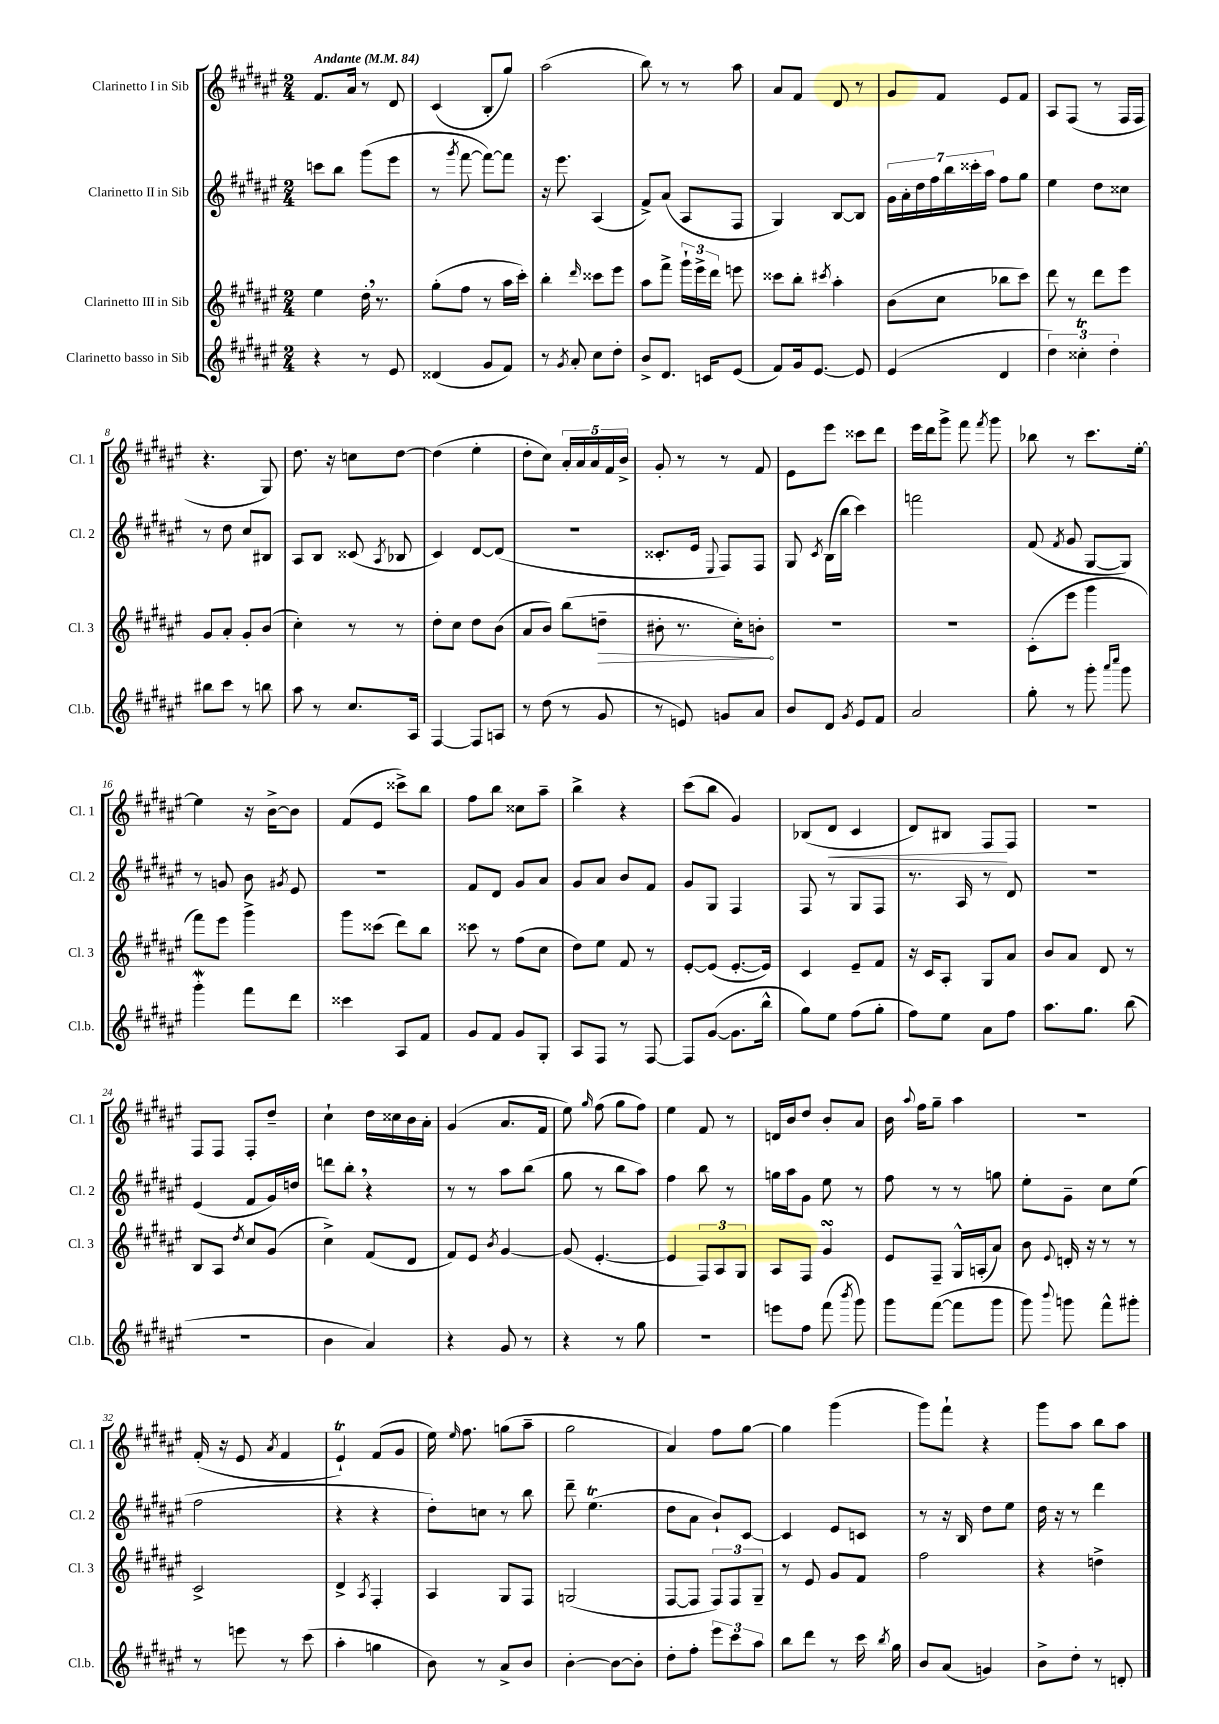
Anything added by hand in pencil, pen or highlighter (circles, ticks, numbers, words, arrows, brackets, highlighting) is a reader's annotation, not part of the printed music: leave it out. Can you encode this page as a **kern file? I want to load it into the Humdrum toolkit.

**kern	**kern	**dynam	**kern	**kern	**dynam
*part4	*part3	*part3	*part2	*part1	*part1
*staff4	*staff3	*staff3	*staff2	*staff1	*staff1
*I"Clarinetto basso in Sib	*I"Clarinetto III in Sib	*	*I"Clarinetto II in Sib	*I"Clarinetto I in Sib	*
*I'Cl.b.	*I'Cl. 3	*	*I'Cl. 2	*I'Cl. 1	*
*clefG2	*clefG2	*	*clefG2	*clefG2	*
*k[f#c#g#d#a#e#]	*k[f#c#g#d#a#e#]	*	*k[f#c#g#d#a#e#]	*k[f#c#g#d#a#e#]	*
*M2/4	*M2/4	*	*M2/4	*M2/4	*
*MM84	*MM84	*	*MM84	*MM84	*
=1	=1	=1	=1	=1	=1
!	!	!	!	!LO:TX:a:B:t=Andante	!
4r	4ee#\	.	8cccn\L	8.f#/L	.
.	.	.	8bb\J	.	.
.	.	.	.	16a#/Jk	.
8r	16dd#',\	.	(8ggg#\L	8r	.
.	8.r	.	.	.	.
8e#/	.	.	8eee#\J	8d#/	.
=2	=2	=2	=2	=2	=2
(4d##X/	(8gg#'\L	.	8r	(4c#/	.
.	.	.	8qggg#/	.	.
.	8ff#\J	.	[8fff#\	.	.
8g#/L	8r	.	8fff#\L_)	8B'/L	.
8f#/J)	16aa#\LL	.	8fff#\J]	8gg#/J)	.
.	16ccc#'\JJ)	.	.	.	.
=3	=3	=3	=3	=3	=3
8r	4bb'\	.	16r	(2aa#\	.
.	.	.	8.eee#\	.	.
8qg#/	.	.	.	.	.
8a#'/	.	.	.	.	.
.	16qqddd#/	.	.	.	.
8cc#\L	8ccc##X\L	.	(4A#/	.	.
8dd#'\J	8eee#\J	.	.	.	.
=4	=4	=4	=4	=4	=4
8b^/L	8aa#\L	.	8f#^/L)	8bb\)	.
8.d#/J	8fff#^\J	.	(8a#/J	8r	.
.	24ggg#`\LL	.	8A#/L	8r	.
.	24eee#^\	.	.	.	.
16cn/KL	.	.	.	.	.
.	24ddd#\JJ	.	.	.	.
(8e#/J	8eeen\	.	8F#/J	8aa#\	.
=5	=5	=5	=5	=5	=5
8f#/L)	8ccc##X\L	.	4G#/)	8a#/L	.
16g#/k	8bb'\J	.	.	8f#/J	.
[8.e#/J	.	.	.	.	.
.	8qccc#X/	.	.	.	.
.	4aa#'\	.	[8B/L	8d#/	.
8e#/]	.	.	8B/J]	8r	.
=6	=6	=6	=6	=6	=6
(4e#/	(8b\L	.	28g#\LL	8g#/L	.
.	.	.	28a#'\	.	.
.	.	.	28dd#\	.	.
.	.	.	28ff#\	.	.
.	8cc#\J	.	.	8f#/J	.
.	.	.	28bb\	.	.
.	.	.	28ccc##X'\	.	.
.	.	.	28aa#\JJ	.	.
4d#/	8bb-X\L	.	8ff#\L	8e#/L	.
.	8ccc#\J)	.	8gg#\J	8f#/J	.
=7	=7	=7	=7	=7	=7
6dd#\)	8ddd#\	.	4ee#\	8A#/L	.
.	8r	.	.	(8F#/J	.
6cc##Xt'\	.	.	.	.	.
.	8ddd#\L	.	8dd#\L	8r	.
6dd#'\	.	.	.	.	.
.	8eee#\J	.	8cc##X\J	16F#/LL	.
.	.	.	.	16F#/JJ	.
!!LO:LB:g=z
=8	=8	=8	=8	=8	=8
8bb#X\L	8g#/L	.	8r	4.r	.
8ccc#\J	8a#'/J	.	8dd#\	.	.
8r	8g#'/L	.	8cc#/L	.	.
8bbn\	(8b/J	.	8B#X/J	8G#/)	.
=9	=9	=9	=9	=9	=9
8aa#\	4cc#'\)	.	8A#/L	8.dd#\	.
8r	.	.	8B/J	.	.
.	.	.	.	16r	.
8.cc#/L	8r	.	(8c##X/	8ccn\L	.
.	.	.	8qA#/	.	.
.	8r	.	8B-X/	[8dd#\J	.
16A#/Jk	.	.	.	.	.
=10	=10	=10	=10	=10	=10
[4F#/	8dd#'\L	.	4c#/)	(4dd#\]	.
.	8cc#\J	.	.	.	.
8F#/L]	8dd#\L	.	[8d#/L	4ee#'\	.
8An/J	(8b\J	.	(8d#/J]	.	.
=11	=11	=11	=11	=11	=11
8r	8a#/L	.	2r	8dd#'\L	.
(8dd#\	8b/J)	.	.	8cc#\J)	.
8r	(8bb\L	.	.	20a#'/LL	.
.	.	.	.	20a#/	.
.	.	.	.	20a#/	.
!	!	!LO:HP:b	!	!	!
8g#/	8ddn~\J	>	.	.	.
.	.	.	.	20f#/	.
.	.	.	.	20b^/JJ	.
=12	=12	=12	=12	=12	=12
8r	8b#X'\	.	8.c##X'/L	8g#'/	.
8en/)	8.r	.	.	8r	.
.	.	.	16e#/Jk	.	.
.	.	.	8qqE#/	.	.
8gn/L	.	.	8F#/L)	8r	.
.	16cc#'\KL)	.	.	.	.
8a#/J	8bn'\J	.	8F#/J	8f#/	.
.	.	]	.	.	.
=13	=13	=13	=13	=13	=13
8b/L	2r	.	8G#/	8e#\L	.
.	.	.	8qc#/	.	.
8d#/J	.	.	(16B\LL	8eee#\J	.
.	.	.	16bb\JJ	.	.
8qg#/	.	.	.	.	.
8e#/L	.	.	4ccc#\)	8ccc##X\L	.
8f#/J	.	.	.	8ddd#\J	.
=14	=14	=14	=14	=14	=14
2a#/	2r	.	2fffn\	16eee#\LL	.
.	.	.	.	16ddd#\J	.
.	.	.	.	8ggg#^\J	.
.	.	.	.	8fff#\	.
.	.	.	.	8qfff#/	.
.	.	.	.	8ggg#\	.
=15	=15	=15	=15	=15	=15
8gg#'\	(8c#'\L	.	(8f#/	8bb-X\	.
.	.	.	8qf#/	.	.
8r	8eee#\J	.	8g#/	8r	.
8ggg#'\	4ggg#\	.	[8G#/L	8.ccc#\L	.
16qqaaa#/LL	.	.	.	.	.
16qqcccc#/JJ	.	.	.	.	.
8ggg#\	.	.	8G#/J])	.	.
.	.	.	.	[16ee#'\Jk	.
!!LO:LB:g=z
=16	=16	=16	=16	=16	=16
4ggg#W'\	8fff#\L)	.	8r	4ee#\]	.
.	8eee#\J	.	8gn/	.	.
8fff#\L	4ggg#^\	.	8b\	16r	.
.	.	.	.	[16b^\KL	.
.	.	.	8qg#X/	.	.
8ddd#\J	.	.	8e#/	8b\J]	.
=17	=17	=17	=17	=17	=17
4ccc##X\	8ggg#\L	.	2r	(8f#/L	.
.	(8ccc##X\J	.	.	8e#/J	.
8A#/L	8ddd#\L)	.	.	8ccc##X^\L)	.
8f#/J	8bb\J	.	.	8bb\J	.
=18	=18	=18	=18	=18	=18
8g#/L	8ccc##X\	.	8f#/L	8ff#\L	.
8f#/J	8r	.	8d#/J	8bb\J	.
8g#/L	(8ff#\L	.	8g#/L	8cc##X\L	.
8G#'/J	8cc#\J	.	8a#/J	8aa#~\J	.
=19	=19	=19	=19	=19	=19
8A#/L	8dd#\L)	.	8g#/L	4bb^\	.
8F#/J	8ee#\J	.	8a#/J	.	.
8r	8f#/	.	8b/L	4r	.
[8F#/	8r	.	8f#/J	.	.
=20	=20	=20	=20	=20	=20
8F#/L]	[8e#'/L	.	8g#/L	(8ccc#\L	.
([8g#/J	(8e#/J]	.	8G#/J	8bb\J	.
8.g#\L]	[8.e#'/L	.	4F#/	4g#/)	.
16bb^^\Jk	16e#/Jk])	.	.	.	.
=21	=21	=21	=21	=21	=21
8gg#\L)	4c#/	.	8F#/	(8B-X/L	.
!	!	!	!	!	!LO:HP:b
8ee#\J	.	.	8r	8d#/J	<
(8ff#\L	8e#~/L	.	8G#/L	4c#/	.
8gg#'\J	8f#/J	.	8F#/J	.	.
=22	=22	=22	=22	=22	=22
8ff#\L)	16r	.	8.r	8d#/L)	.
.	16c#/KL	.	.	.	.
8ee#\J	8A#'/J	.	.	8B#X/J	.
.	.	.	16A#/	.	.
8a#\L	8G#/L	.	8r	8F#/L	.
8ff#\J	8a#/J	.	8d#/	8F#/J	[
=23	=23	=23	=23	=23	=23
8.aa#\L	8b/L	.	2r	2r	.
.	8a#/J	.	.	.	.
8.gg#\J	.	.	.	.	.
.	8d#/	.	.	.	.
(8bb\	8r	.	.	.	.
!!LO:LB:g=z
=24	=24	=24	=24	=24	=24
2r	8B/L	.	(4e#/	8F#/L	.
.	8A#/J	.	.	8F#/J	.
.	8qdd#/	.	.	.	.
.	8cc#/L	.	8f#/L	8F#'/L	.
.	(8g#/J	.	16g#/L)	8dd#~/J	.
.	.	.	16ddn/JJ	.	.
=25	=25	=25	=25	=25	=25
4b\	4cc#^\)	.	8dddn\L	4cc#`\	.
.	.	.	8bb',\J	.	.
4a#/)	(8f#/L	.	4r	16dd#\LL	.
.	.	.	.	16cc##X\	.
.	8d#/J	.	.	16b\	.
.	.	.	.	16a#'\JJ	.
=26	=26	=26	=26	=26	=26
4r	8f#/L)	.	8r	(4g#/	.
.	8e#/J	.	8r	.	.
.	8qb/	.	.	.	.
8g#/	[4g#/	.	8aa#\L	8.a#/L	.
8r	.	.	(8bb\J	.	.
.	.	.	.	16f#/Jk	.
=27	=27	=27	=27	=27	=27
4r	(8g#/]	.	8gg#\	8ee#\)	.
.	.	.	.	16qqgg#/	.
.	[4.e#'/	.	8r	(8ff#\	.
8r	.	.	8bb\L	8gg#\L	.
8gg#\	.	.	8aa#\J)	8ff#\J)	.
=28	=28	=28	=28	=28	=28
2r	4e#/]	.	4ff#\	4ee#\	.
.	12F#/L)	.	8bb\	8f#/	.
.	12A#/	.	.	.	.
.	.	.	8r	8r	.
.	12G#/J	.	.	.	.
=29	=29	=29	=29	=29	=29
8eeen\L	8A#/L	.	16ggn\LL	16dn/LL	.
.	.	.	16aa#\J	16b/J	.
8ff#\J	8F#/J	.	8g#\J	8dd#/J	.
(8fff#\	4g#sSSS/	.	8ee#\	8b'/L	.
8qbbb/	.	.	.	.	.
8ggg#\)	.	.	8r	8a#/J	.
=30	=30	=30	=30	=30	=30
8ggg#\L	8e#/L	.	8ff#\	16b\	.
.	.	.	.	8qqaa#/	.
.	.	.	.	16ff#\KL	.
([8fff#\J	8F#~/J	.	8r	8gg#~\J	.
8fff#\L]	16G#^^/LL	.	8r	4aa#\	.
.	(16An'/J	.	.	.	.
8ggg#\J	8a#/J)	.	8ggn\	.	.
=31	=31	=31	=31	=31	=31
8ggg#\)	8b\	.	8ee#'\L	2r	.
8qqbbb/	8qqe#/	.	.	.	.
8gggn\	16dn'/	.	8g#~\J	.	.
.	16r	.	.	.	.
8fff#^^\L	8r	.	8cc#\L	.	.
8ggg#X'\J	8r	.	(8ee#\J	.	.
!!LO:LB:g=z
=32	=32	=32	=32	=32	=32
8r	2c#^/	.	2ff#\	(16f#'/	.
.	.	.	.	16r	.
8eeen\	.	.	.	8e#/	.
.	.	.	.	8qa#/	.
8r	.	.	.	4f#/	.
(8ccc#\	.	.	.	.	.
=33	=33	=33	=33	=33	=33
4aa#'\	4d#^/	.	4r	4e#t`/)	.
.	8qA#/	.	.	.	.
4ggn\	4F#'/	.	4r	(8f#/L	.
.	.	.	.	8g#/J	.
=34	=34	=34	=34	=34	=34
8b\)	4A#/	.	8dd#'\L)	16ee#\)	.
.	.	.	.	16qqee#/	.
.	.	.	.	8.ff#\	.
8r	.	.	8ccn\J	.	.
8a#^/L	8G#/L	.	8r	(8ggn\L	.
8b/J	8F#/J	.	8bb\	8aa#~\J	.
=35	=35	=35	=35	=35	=35
[4b'\	(2Gn/	.	8ddd#~\	2gg#\	.
.	.	.	(4.ee#t\	.	.
8b\L_	.	.	.	.	.
8b'\J]	.	.	.	.	.
=36	=36	=36	=36	=36	=36
8dd#'\L	[8F#/L	.	8dd#\L	4a#/)	.
8ff#'\J	8F#/J]	.	8a#\J	.	.
12eee#\L	12F#/L)	.	8b`/L)	8ff#\L	.
12ccc#\	12F#/	.	.	.	.
.	.	.	[8c#/J	[8gg#\J	.
12aa#\J	12G#~/J	.	.	.	.
=37	=37	=37	=37	=37	=37
8bb\L	8r	.	4c#/]	4gg#\]	.
8ddd#\J	8e#/	.	.	.	.
8r	8g#/L	.	8e#/L	(4ggg#\	.
16ccc#\	8f#/J	.	8cn/J	.	.
8qbb/	.	.	.	.	.
16gg#\	.	.	.	.	.
=38	=38	=38	=38	=38	=38
8b/L	2ff#\	.	8r	8ggg#\L)	.
(8a#/J	.	.	16r	8fff#`\J	.
.	.	.	16B/	.	.
4gn/)	.	.	8dd#\L	4r	.
.	.	.	8ee#\J	.	.
=39	=39	=39	=39	=39	=39
8b^\L	4r	.	16dd#\	8ggg#\L	.
.	.	.	16r	.	.
8dd#'\J	.	.	8r	8aa#\J	.
8r	4ddn^\	.	4ddd#\	8bb\L	.
8dn'/	.	.	.	8aa#\J	.
==	==	==	==	==	==
*-	*-	*-	*-	*-	*-
